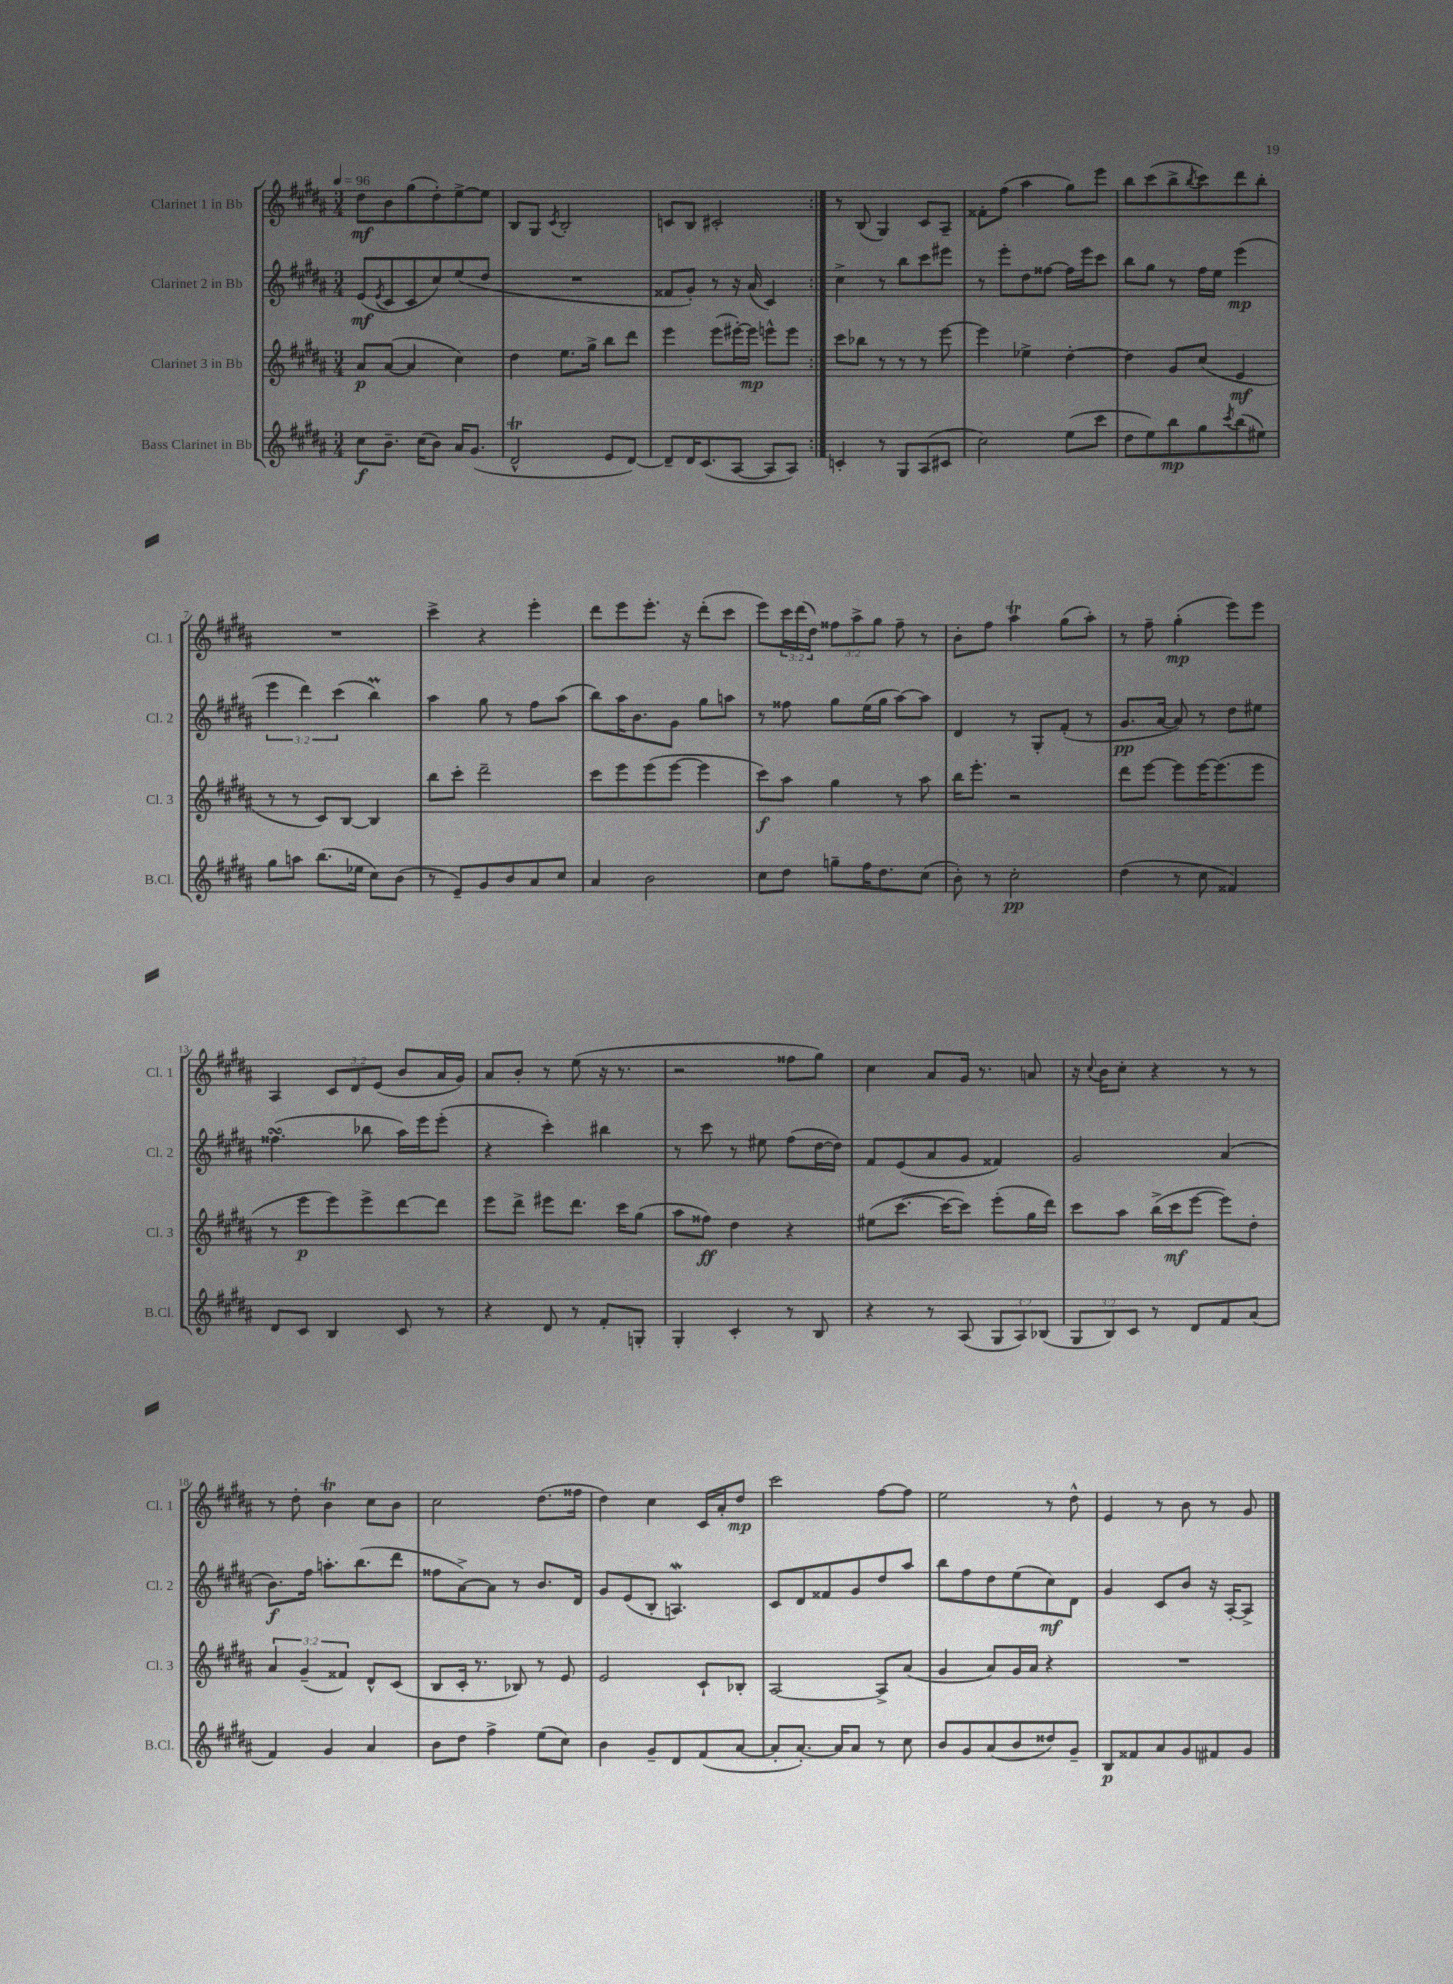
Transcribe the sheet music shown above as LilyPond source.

<<
\new StaffGroup <<
\new Staff = "s0" \with { instrumentName = "Clarinet 1 in Bb" shortInstrumentName = "Cl. 1" } {
    \clef treble \key b \major \numericTimeSignature \time 3/4 \override Staff.TupletNumber.text = #tuplet-number::calc-fraction-text \tempo 4 = 96
    \repeat volta 2 { dis''8\mf b'8 gis''8( dis''8-.) e''8~-> e''8 |
    b8 gis8 \acciaccatura { cis'8 } b2-. |
    c'8 b8 cis'2-. | }
    r8 b8( gis4) cis'8 ais8-- |
    fisis'8-. fis''8( ais''4 gis''8) e'''8 |
    b''8 cis'''8( b''8-> \acciaccatura { b''8 } cis'''8) dis'''8 b''8-. |
    R2. |
    cis'''4-> r4 e'''4-. |
    dis'''8 e'''8 e'''8.-. r16 dis'''8-.( cis'''8 |
    e'''8) \tuplet 3/2 { cis'''16 dis'''16( dis''16) } \tuplet 3/2 { fisis''8 ais''8-> gis''8 } fisis''8-- r8 |
    b'8-. fis''8 ais''4\trill gis''8( ais''8-.) |
    r8 fis''8-- gis''4-.\mp( e'''8) e'''8 |
    ais4 \tuplet 3/2 { cis'8 dis'8 e'8( } b'8 ais'16 gis'16) |
    ais'8 b'8-. r8 e''8( r16 r8. |
    r2 fisis''8 gis''8) |
    cis''4 ais'8 gis'16 r8. a'8 |
    r16 \appoggiatura { cis''8 } b'16 cis''8-. r4 r8 r8 |
    r8 dis''8-. b'4\trill cis''8 b'8 |
    cis''2 dis''8.( fisis''16 |
    dis''4) cis''4 cis'16 ais'16-. dis''8\mp |
    cis'''2 fis''8~ fis''8 |
    e''2 r8 dis''8-^ |
    e'4 r8 b'8 r8 gis'8 \bar "|." |
}
\new Staff = "s1" \with { instrumentName = "Clarinet 2 in Bb" shortInstrumentName = "Cl. 2" } {
    \clef treble \key b \major \numericTimeSignature \time 3/4 \override Staff.TupletNumber.text = #tuplet-number::calc-fraction-text
    \repeat volta 2 { e'8\mf( \acciaccatura { e'8 } cis'8 cis'8 cis''8) e''8( dis''8 |
    R2. |
    fisis'8 gis'8-.) r8 r16 ais'16( cis'4) | }
    cis''4-> r8 b''8 cis'''8 eis'''8 |
    r8 e'''8-. dis''8 fisis''8~ fisis''16 e'''16 cis'''8 |
    b''8 gis''8 r8 fis''16 e''16 e'''4\mp( |
    \tuplet 3/2 { e'''4 dis'''4) cis'''4( } b''4\prall) |
    ais''4 gis''8 r8 fis''8 ais''8( |
    b''8) ais''16 b'8. gis'8 gis''8 a''8 |
    r8 fisis''8 gis''8 e''16( gis''16 ais''8~) ais''8 |
    dis'4 r8 gis8-. fis'8-.( r8 |
    gis'8.\pp ais'16~ ais'8) r8 dis''8 eis''8 |
    fisis''4.\turn( bes''8 ais''16) e'''16 e'''8-.( |
    r4 cis'''4-.) bis''4 |
    r8 cis'''8 r8 eis''8 fis''8( dis''16~ dis''16) |
    fis'8 e'8( ais'8 gis'8 fisis'4) |
    gis'2 ais'4( |
    b'8.\f) fis''16 a''8.-. b''8.( dis'''8 |
    fisis''8 ais'8~->) ais'8 r8 b'8. dis'16 |
    gis'8 e'8( b8-. a4.\mordent) |
    cis'8 dis'8 fisis'8 gis'8 dis''8 ais''8 |
    b''8 fis''8 dis''8 e''8( cis''8\mf) dis'8 |
    gis'4 cis'8 b'8 r16 ais16~-. ais8-> \bar "|." |
}
\new Staff = "s2" \with { instrumentName = "Clarinet 3 in Bb" shortInstrumentName = "Cl. 3" } {
    \clef treble \key b \major \numericTimeSignature \time 3/4 \override Staff.TupletNumber.text = #tuplet-number::calc-fraction-text
    \repeat volta 2 { ais'8\p ais'8~( ais'4 cis''4) |
    dis''4 e''8. gis''16-> b''8 dis'''8 |
    e'''4 e'''8( eis'''16~-.) eis'''16\mp e'''8-^ e'''8 | }
    cis'''8 bes''8 r8 r8 r8 e'''8~ |
    e'''4 ees''4-> dis''4~-. |
    dis''4 gis'8 cis''8( e'4\mf |
    r8 r8 cis'8) b8~ b4 |
    b''8 cis'''8-. dis'''2-- |
    cis'''8 e'''8 e'''8( e'''8~ e'''4 |
    cis'''8\f) ais''8 gis''4 r8 ais''8 |
    b''16 e'''8.-. r2 |
    dis'''8 e'''8~ e'''8 e'''16~ e'''8.( e'''8 |
    r8 e'''8\p e'''8) e'''8-> dis'''8~ dis'''8 |
    e'''8 dis'''8-> eis'''8 dis'''8. cis'''16 gis''8( |
    ais''8 fisis''8\ff) dis''4 r4 |
    eis''8( cis'''8.~ cis'''16~ cis'''8) e'''8-.( gis''16 dis'''16) |
    cis'''8 ais''8 b''16->( cis'''16\mf e'''8~ e'''8) dis''8-. |
    \tuplet 3/2 { ais'4 gis'4--( fisis'4) } dis'8-^ cis'8( |
    b8 cis'16-. r8. bes8) r8 e'8 |
    e'2 cis'8-! bes8-. |
    ais2~ ais8-> ais'8( |
    gis'4 ais'8) gis'16 ais'16 r4 |
    R2. \bar "|." |
}
\new Staff = "s3" \with { instrumentName = "Bass Clarinet in Bb" shortInstrumentName = "B.Cl." } {
    \clef treble \key b \major \numericTimeSignature \time 3/4 \override Staff.TupletNumber.text = #tuplet-number::calc-fraction-text
    \repeat volta 2 { cis''8\f b'8.-- cis''16( b'8) ais'16 gis'8.( |
    dis'2-^\trill e'8 dis'8~) |
    dis'8-- dis'16 cis'8.( ais8~ ais8 ais8) | }
    c'4-. r8 gis8 ais8( cis'8 |
    cis''2) e''8( cis'''8 |
    dis''8 e''8) b''8\mp gis''8 \acciaccatura { cis'''8 } b''8( eis''8) |
    gis''8 a''8 b''8.( ees''16 cis''8) b'8( |
    r8 e'8--) gis'8 b'8 ais'8 cis''8 |
    ais'4 b'2 |
    cis''8 dis''8 g''8-- fis''16 dis''8. cis''8( |
    b'8-.) r8 cis''2-.\pp |
    dis''4( r8 cis''8 fisis'4) |
    dis'8 cis'8 b4 cis'8 r8 |
    r4 dis'8 r8 fis'8-. g8-. |
    gis4-. cis'4-. r8 b8 |
    r4 r8 ais8( \tuplet 3/2 { gis8 ais8) bes8( } |
    \tuplet 3/2 { gis8 b8) cis'8 } r8 dis'8 fis'8 ais'8( |
    fis'4) gis'4 ais'4 |
    b'8 dis''8 fis''4-> e''8( cis''8) |
    b'4 gis'8-- dis'8 fis'8( ais'8~ |
    ais'8-. ais'8.~-.) ais'16 ais'8 r8 cis''8 |
    b'8 gis'8 ais'8( b'8 disis''8) gis'8-- |
    b8\p fisis'8 ais'8 gis'8 fis'8 gis'8 \bar "|." |
}
>>
>>
